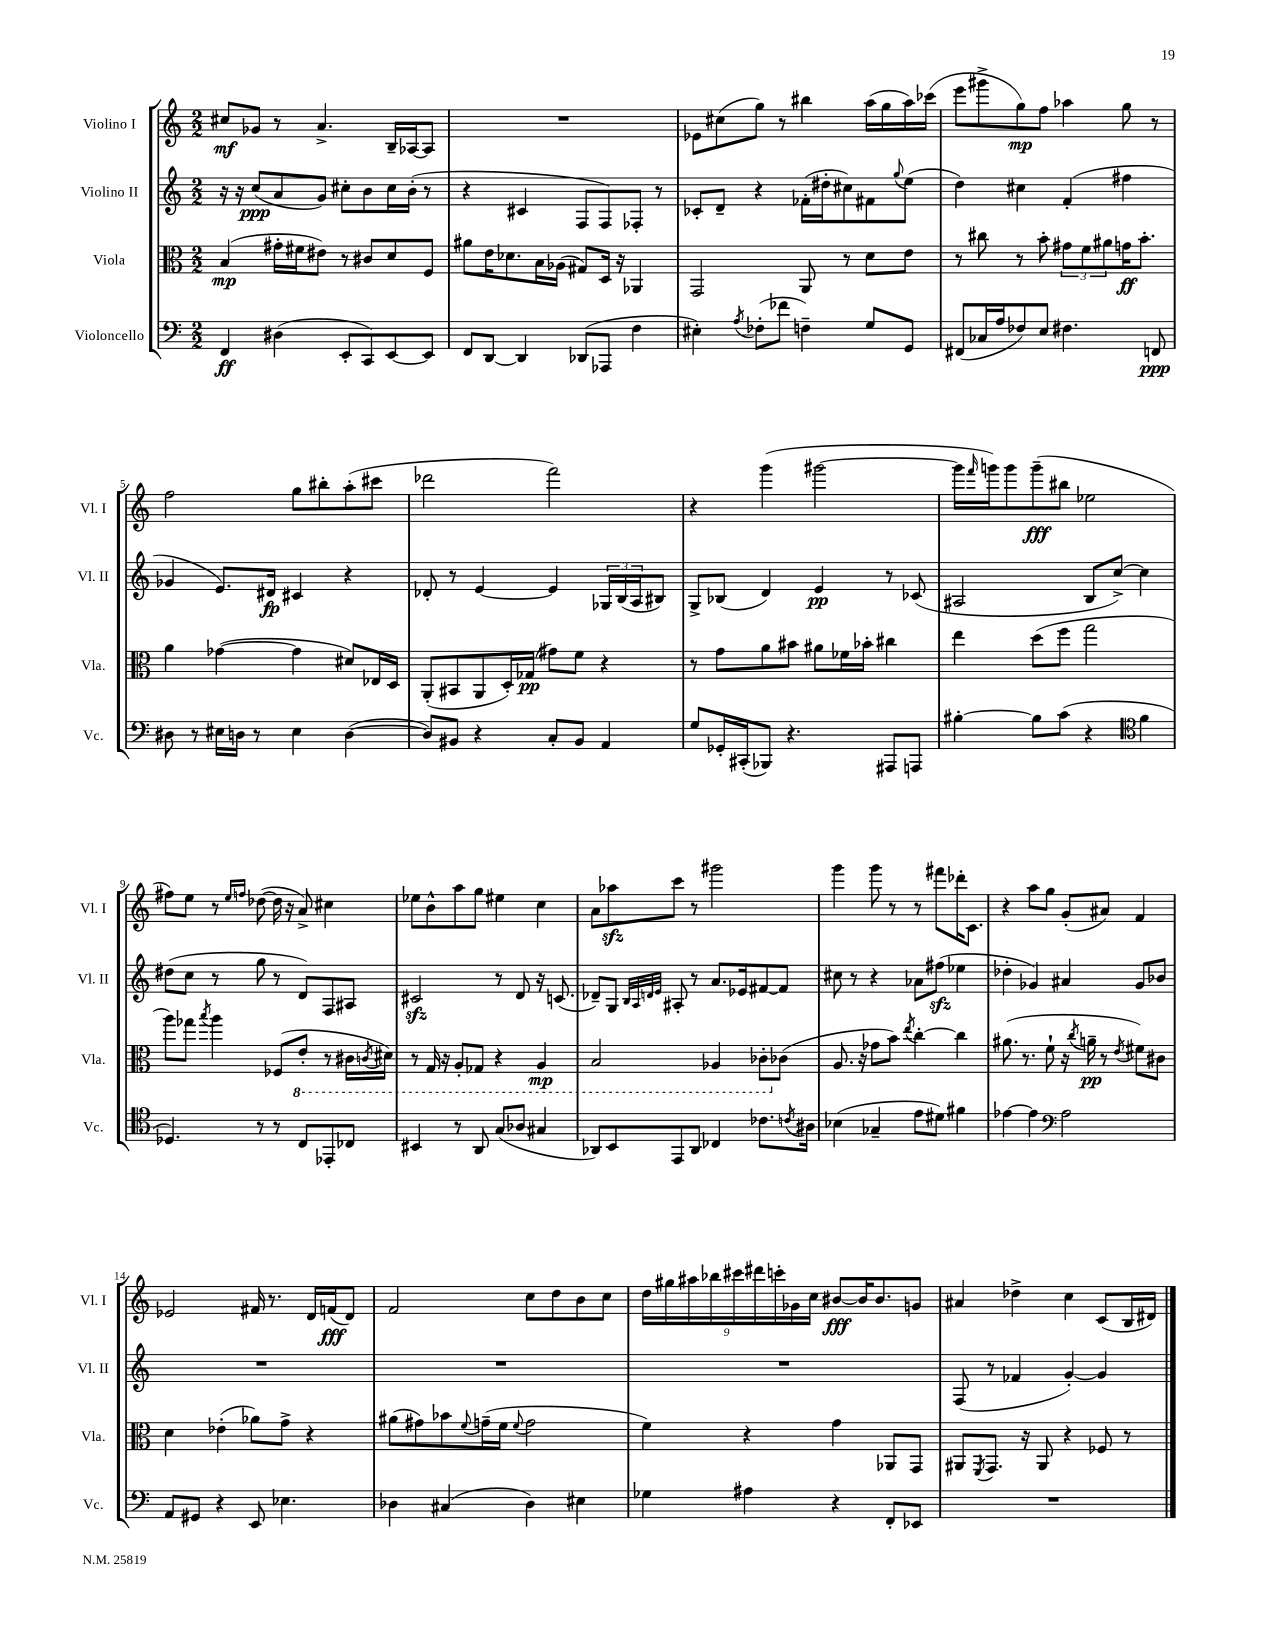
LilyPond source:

<<
\new StaffGroup <<
\new Staff = "s0" \with { instrumentName = "Violino I" shortInstrumentName = "Vl. I" } {
    \clef treble \key c \major \numericTimeSignature \time 2/2
    cis''8\mf ges'8 r8 a'4.-> b16-- aes16~ aes8 |
    R1 |
    ees'8 cis''8( g''8) r8 bis''4 a''16( g''16 a''16) ces'''16( |
    e'''8 gis'''8-> g''8\mp) f''8 aes''4 g''8 r8 |
    f''2 g''8 bis''8-. a''8-.( cis'''8 |
    des'''2 f'''2) |
    r4 g'''4( gis'''2~ |
    gis'''16 \grace { f'''16 } g'''16) g'''8 g'''8--\fff( bis''8 ees''2 |
    fis''8) e''8 r8 \grace { e''16 f''16 } des''8~( des''16 r16 a'8->) cis''4 |
    ees''8 b'8-^ a''8 g''8 eis''4 c''4 |
    a'8 aes''8\sfz c'''8 r8 gis'''2 |
    g'''4 g'''8 r8 r8 fis'''8 des'''16-. c'8. |
    r4 a''8 g''8 g'8-.( ais'8) f'4 |
    ees'2 fis'16 r8. d'16 f'16\fff( d'8) |
    f'2 c''8 d''8 b'8 c''8 |
    \tuplet 9/8 { d''16 gis''16 ais''16 bes''16 cis'''16 dis'''16 c'''16-. ges'16 c''16 } bis'8~\fff bis'16 bis'8. g'8 |
    ais'4 des''4-> c''4 c'8( b16 dis'16) \bar "|." |
}
\new Staff = "s1" \with { instrumentName = "Violino II" shortInstrumentName = "Vl. II" } {
    \clef treble \key c \major \numericTimeSignature \time 2/2
    r16 r16 c''8\ppp( a'8 g'8) cis''8-. b'8 cis''16 b'16-.( r8 |
    r4 cis'4 f8 f8) fes8-. r8 |
    ces'8-. d'8-- r4 fes'16-.( dis''16-. cis''8) fis'8 \appoggiatura { g''8 } e''8( |
    d''4) cis''4 f'4-.( fis''4 |
    ges'4 e'8.) dis'16\fp cis'4 r4 |
    des'8-. r8 e'4~ e'4 \tuplet 3/2 { ges16 b16( a16 } bis8) |
    g8-> bes8( d'4) e'4\pp r8 ces'8( |
    ais2 b8 c''8~->) c''4 |
    dis''8( c''8 r8 g''8 r8 d'8) f8 ais8 |
    cis'2\sfz r8 d'8 r16 c'8.( |
    des'8--) g8 \grace { b32 a32 d'32 e'32 } ais8-. r8 a'8. ees'16 fis'8~ fis'8 |
    cis''8 r8 r4 aes'8 fis''8\sfz( ees''4 |
    des''4-. ges'4) ais'4 ges'8 bes'8 |
    R1 |
    R1 |
    R1 |
    f8( r8 fes'4 g'4~-.) g'4 \bar "|." |
}
\new Staff = "s2" \with { instrumentName = "Viola" shortInstrumentName = "Vla." } {
    \clef alto \key c \major \numericTimeSignature \time 2/2
    b4\mp( gis'16-. fis'16 eis'8) r8 cis'8 d'8 f8 |
    ais'8 e'16 des'8. b16 aes16( gis8) d16 r16 aes,4 |
    g,2 a,8 r8 d'8 e'8 |
    r8 cis''8 r8 b'8-. \tuplet 3/2 { gis'8 f'8 ais'8 } g'16\ff b'8.-. |
    a'4 ges'4~( ges'4 dis'8) ees16 d16 |
    a,8-.( bis,8 a,8 d16-.) ges16\pp( gis'8) f'8 r4 |
    r8 g'8 a'8 bis'8 ais'8 fes'16 bes'16-. cis''4 |
    e''4 d''8( f''8 g''2 |
    a''8) ges''8 \acciaccatura { b''8 } a''4 fes8( \ottava #-1 e8-. r8 cis16 \acciaccatura { c8 } dis16) |
    r8 g,16 r16 a,8-. ges,8 r4 a,4\mp |
    b,2 aes,4 ces8-. \ottava #0 ces'8( |
    a8. r16 ges'8 b'8) \acciaccatura { e''8 } c''4~-. c''4 |
    ais'8.( r8. f'8-! r16 \acciaccatura { c''8 } a'16--\pp r8 \acciaccatura { e'8 } fis'8) cis'8 |
    d'4 ees'4-.( aes'8) g'8-> r4 |
    ais'8( gis'8) bes'8 \appoggiatura { f'8 } g'16--( f'16 \appoggiatura { f'8 } g'2 |
    f'4) r4 g'4 aes,8 g,8 |
    ais,8 \acciaccatura { f,8 } g,8. r16 ais,8 r4 fes8 r8 \bar "|." |
}
\new Staff = "s3" \with { instrumentName = "Violoncello" shortInstrumentName = "Vc." } {
    \clef bass \key c \major \numericTimeSignature \time 2/2
    f,4\ff dis4( e,8-. c,8) e,8~ e,8 |
    f,8 d,8~ d,4 des,8( aes,,8 f4 |
    eis4-.) \acciaccatura { a8 } fes8-.( fes'8 f4--) g8 g,8 |
    fis,8( ces16 a16 fes8) e8 fis4. f,8\ppp |
    dis8 r8 eis16 d16 r8 eis4 d4~( |
    d8) bis,8 r4 c8-. bis,8 a,4 |
    g8 ges,16-. cis,16-.( bes,,8) r4. ais,,8 a,,8 |
    bis4~-. bis8 c'8( r4 \clef tenor f'4 |
    des4.) r8 r8 c8 ees,8-. ces8 |
    bis,4 r8 a,8 g8( aes8 gis4 |
    aes,8) b,8 e,8 aes,8 ces4 ces'8. \acciaccatura { c'8 } ais16 |
    bes4( ges4-- e'8 dis'8) fis'4 |
    ees'4~ ees'4 \clef bass a2 |
    a,8 gis,8 r4 e,8 ees4. |
    des4 cis4( des4) eis4 |
    ges4 ais4 r4 f,8-. ees,8 |
    R1 \bar "|." |
}
>>
>>
